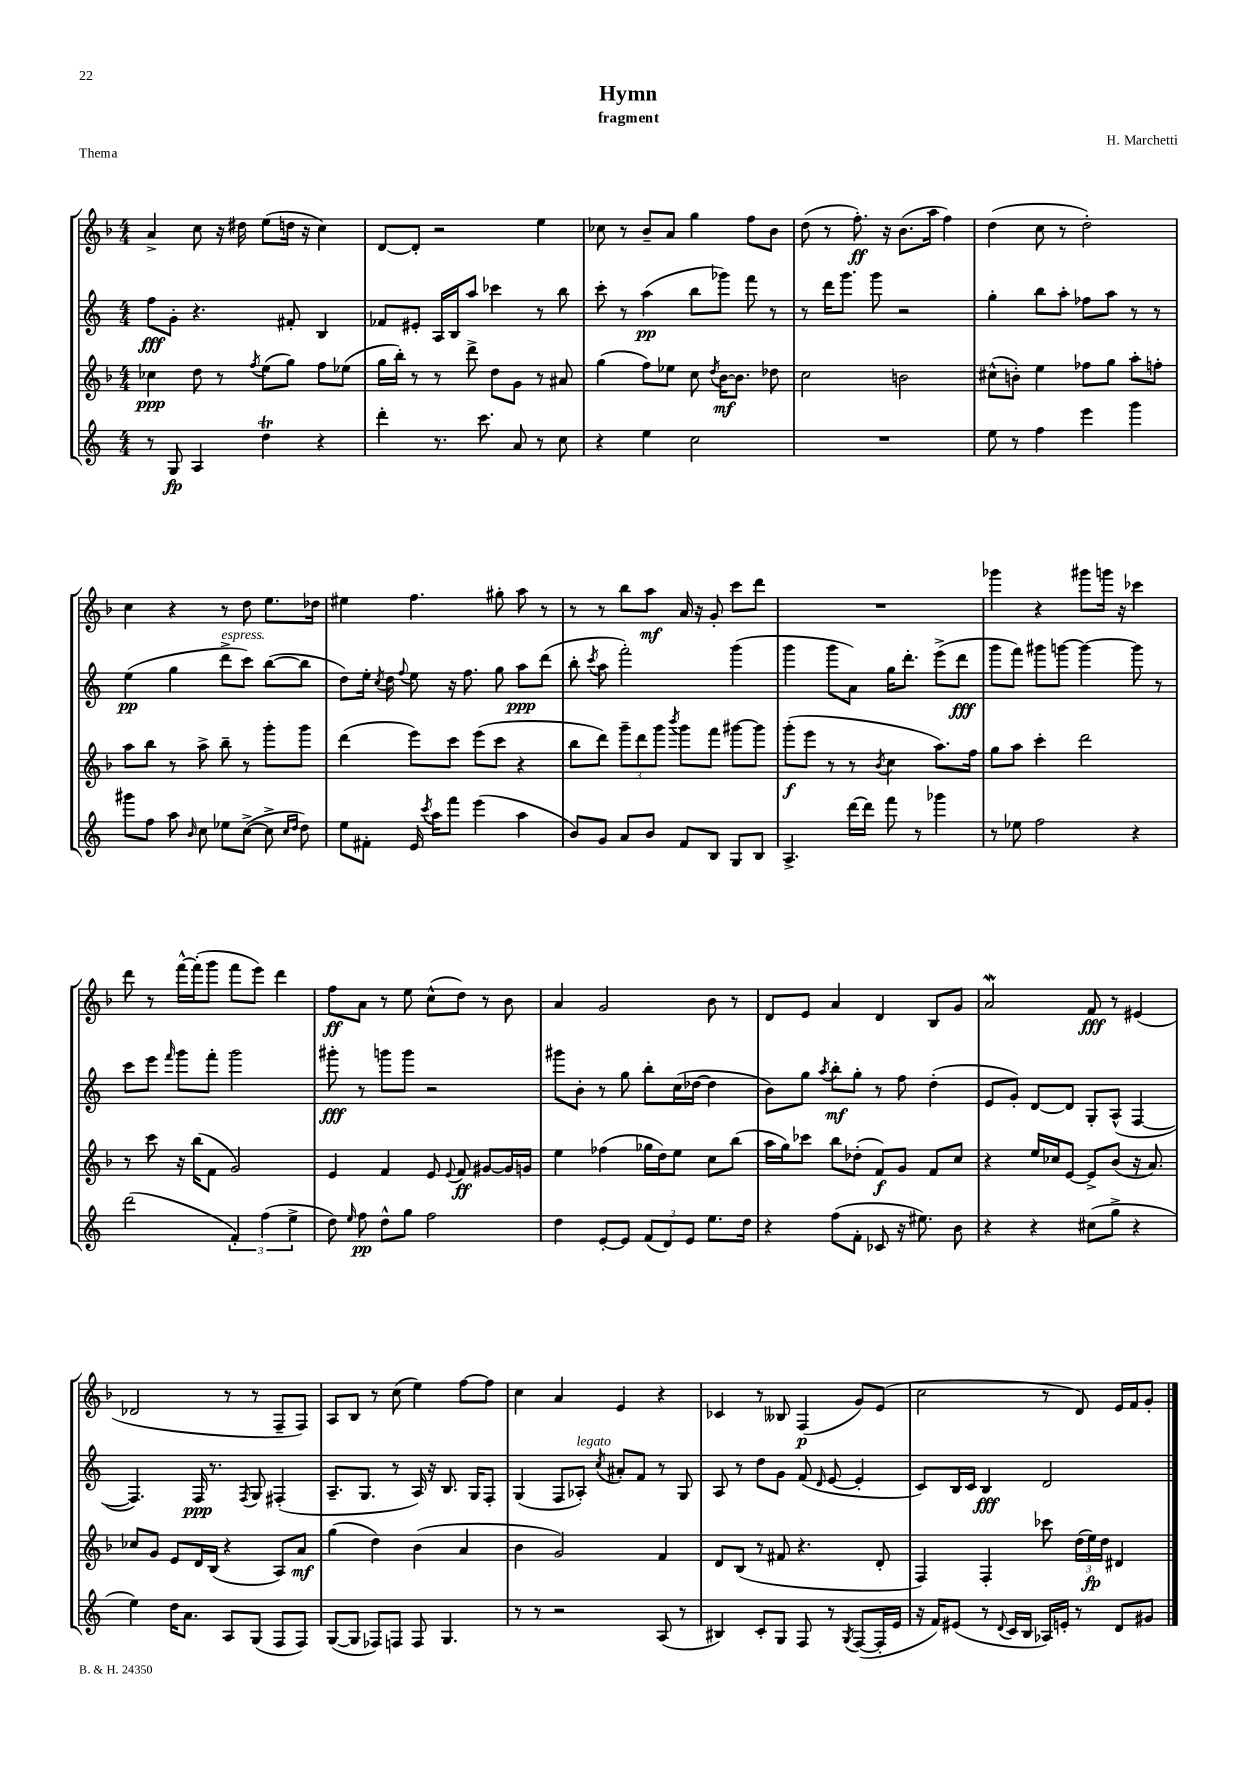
\header { title = "Hymn" composer = "H. Marchetti" subtitle = "fragment" piece = "Thema" }
<<
\new StaffGroup <<
\new Staff = "s0" {
    \clef treble \key f \major \numericTimeSignature \time 4/4
    \autoBeamOff a'4-> c''8 r16 dis''16 e''8[( d''16] r16 c''4) |
    d'8[~ d'8]-. r2 e''4 |
    ces''8 r8 bes'8[-- a'8] g''4 f''8[ bes'8] |
    d''8( r8 f''8.-.\ff) r16 bes'8.[( a''16] f''4) |
    d''4( c''8 r8 d''2-.) |
    c''4 r4 r8 d''8 e''8.[ des''16] |
    eis''4 f''4. gis''8-. a''8 r8 |
    r8 r8 bes''8[ a''8]\mf a'16 r16 g'8-. c'''8[ d'''8] |
    R1 |
    ges'''4 r4 gis'''8[ g'''16] r16 ces'''4 |
    d'''8 r8 f'''16[~-^ f'''16-.( g'''8] f'''8[ e'''8]) d'''4 |
    f''8[\ff a'8] r8 e''8 c''8[-^( d''8]) r8 bes'8 |
    a'4 g'2 bes'8 r8 |
    d'8[ e'8] a'4 d'4 bes8[ g'8] |
    a'2\mordent f'8\fff r8 eis'4( |
    des'2 r8 r8 f8[-- f8]) |
    a8[ bes8] r8 c''8( e''4) f''8[~ f''8] |
    c''4 a'4 e'4 r4 |
    ces'4 r8 beses8 f4\p( g'8[) e'8]( |
    c''2 r8 d'8) e'16[ f'16 g'8]-. \bar "|." |
}
\new Staff = "s1" {
    \clef treble \key c \major \numericTimeSignature \time 4/4
    \autoBeamOff f''8[\fff g'8]-. r4. fis'8-. b4 |
    fes'8[ eis'8]-. a16[ b16 a''8] ces'''4 r8 b''8 |
    c'''8-. r8 a''4\pp( b''8[ ges'''8]) f'''8 r8 |
    r8 d'''16[ g'''8.] g'''8 r2 |
    g''4-. b''8[ a''8]-. fes''8[ a''8] r8 r8 |
    e''4\pp( g''4 d'''8[->^\markup { \italic "espress." } c'''8]) b''8[~( b''8] |
    d''8[) e''16]-. \acciaccatura { c''8 } d''16 \appoggiatura { f''8 } e''8 r16 f''8. g''8 a''8[\ppp d'''8]( |
    b''8-. \acciaccatura { c'''8 } a''8 f'''2-.) g'''4( |
    g'''4 g'''8[ a'8]) g''16[ d'''8.]-. e'''8[->( d'''8]\fff |
    g'''8[ f'''8]) gis'''8[ g'''8]~ g'''4~ g'''8 r8 |
    c'''8[ e'''8] \grace { f'''16 } g'''8[ f'''8]-. g'''2 |
    gis'''8-.\fff r8 g'''8[ g'''8] r2 |
    gis'''8[ b'8]-. r8 g''8 b''8[-. c''16( des''16]~ des''4 |
    b'8[) g''8] \acciaccatura { a''8 } b''8[-.\mf g''8]-. r8 f''8 d''4-.( |
    e'8[ g'8]-.) d'8[~ d'8] g8[-. a8]-^( f4~ |
    f4.) f16\ppp r8. \acciaccatura { f8 } g8 fis4-.( |
    a8.[-- g8.] r8 a16) r16 b8. g16[ f8]-. |
    g4( f8[ aes8]-.^\markup { \italic "legato" }) \acciaccatura { c''8 } ais'8[-. f'8] r8 g8 |
    a8 r8 d''8[ g'8] f'8( \grace { d'16 } e'8~ e'4-. |
    c'8[) b16 c'16] b4\fff d'2 \bar "|." |
}
\new Staff = "s2" {
    \clef treble \key f \major \numericTimeSignature \time 4/4
    \autoBeamOff ces''4\ppp d''8 r8 \acciaccatura { f''8 } e''8[( g''8]) f''8[ ees''8]( |
    g''16[ bes''16]-.) r8 r8 d'''8-> d''8[ g'8] r8 ais'8 |
    g''4( f''8[) ees''8] c''8 \acciaccatura { d''8 } bes'16[~\mf bes'8.] des''8 |
    c''2 b'2 |
    cis''8[-^( b'8]-.) e''4 fes''8[ g''8] a''8[-. f''8]-. |
    a''8[ bes''8] r8 a''8-> bes''8-- r8 g'''8[-. g'''8] |
    d'''4( e'''8[) c'''8] e'''8[( c'''8] r4 |
    bes''8[ d'''8]) \tuplet 3/2 { g'''8[-- d'''8 g'''8] } \acciaccatura { bes'''8 } g'''8[ f'''8] gis'''8[~ gis'''8] |
    g'''8[-.\f( e'''8] r8 r8 \acciaccatura { bes'8 } c''4 a''8.[) f''16] |
    g''8[ a''8] c'''4-. d'''2 |
    r8 c'''8 r16 bes''16[( f'8] g'2) |
    e'4 f'4 e'8 \appoggiatura { e'8 } f'8\ff gis'8[~ gis'16 g'16] |
    e''4 fes''4( ges''16[ d''16) e''8] c''8[ bes''8]( |
    a''16[ g''16) ces'''8] bes''8[ des''8]-.( f'8[\f) g'8] f'8[ c''8] |
    r4 e''16[ ces''16 e'8]~ e'8[-> bes'8]( r16 a'8.) |
    ces''8[ g'8] e'8[ d'16 bes16]( r4 a8[) a'8]\mf |
    g''4( d''4) bes'4( a'4 |
    bes'4 g'2) f'4 |
    d'8[ bes8]( r8 fis'8 r4. d'8-. |
    f4) f4-. ces'''8 \tuplet 3/2 { d''16[( e''16\fp) d''16] } dis'4 \bar "|." |
}
\new Staff = "s3" {
    \clef treble \key c \major \numericTimeSignature \time 4/4
    \autoBeamOff r8 g8\fp a4 d''4\trill r4 |
    d'''4-. r8. c'''8. a'8 r8 c''8 |
    r4 e''4 c''2 |
    R1 |
    e''8 r8 f''4 e'''4 g'''4 |
    gis'''8[ f''8] a''8 \grace { b'16 } c''8 ees''8[ c''8]~->( c''8-> \grace { c''16[ d''16] } d''8) |
    e''8[ fis'8]-. e'16 \acciaccatura { c'''8 } a''16[ f'''8] e'''4( a''4 |
    b'8[) g'8] a'8[ b'8] f'8[ b8] g8[ b8] |
    a4.-> d'''16[~ d'''16] f'''8 r8 ges'''4 |
    r8 ees''8 f''2 r4 |
    d'''2( \tuplet 3/2 { f'4-.) f''4( e''4-> } |
    d''8) \grace { e''16 } f''8\pp d''8[-^ g''8] f''2 |
    d''4 e'8[~-. e'8] \tuplet 3/2 { f'8[( d'8) e'8] } e''8.[ d''16] |
    r4 f''8[( f'8]-. ces'8 r16 eis''8.) b'8 |
    r4 r4 cis''8[( g''8]-> r4 |
    e''4) d''16[ a'8.] a8[ g8]( f8[ f8]) |
    g8[~( g8] fes8[) f8] f8 g4. |
    r8 r8 r2 a8( r8 |
    bis4) c'8[-. g8] f8 r8 \acciaccatura { g8 } f8[~( f16-. e'16] |
    r16 f'16[) eis'8]( r8 \appoggiatura { d'8 } c'16[ b16] aes16[) e'16]-. r8 d'8[ gis'8] \bar "|." |
}
>>
>>
\layout { \context { \Score \remove "Bar_number_engraver" } }
